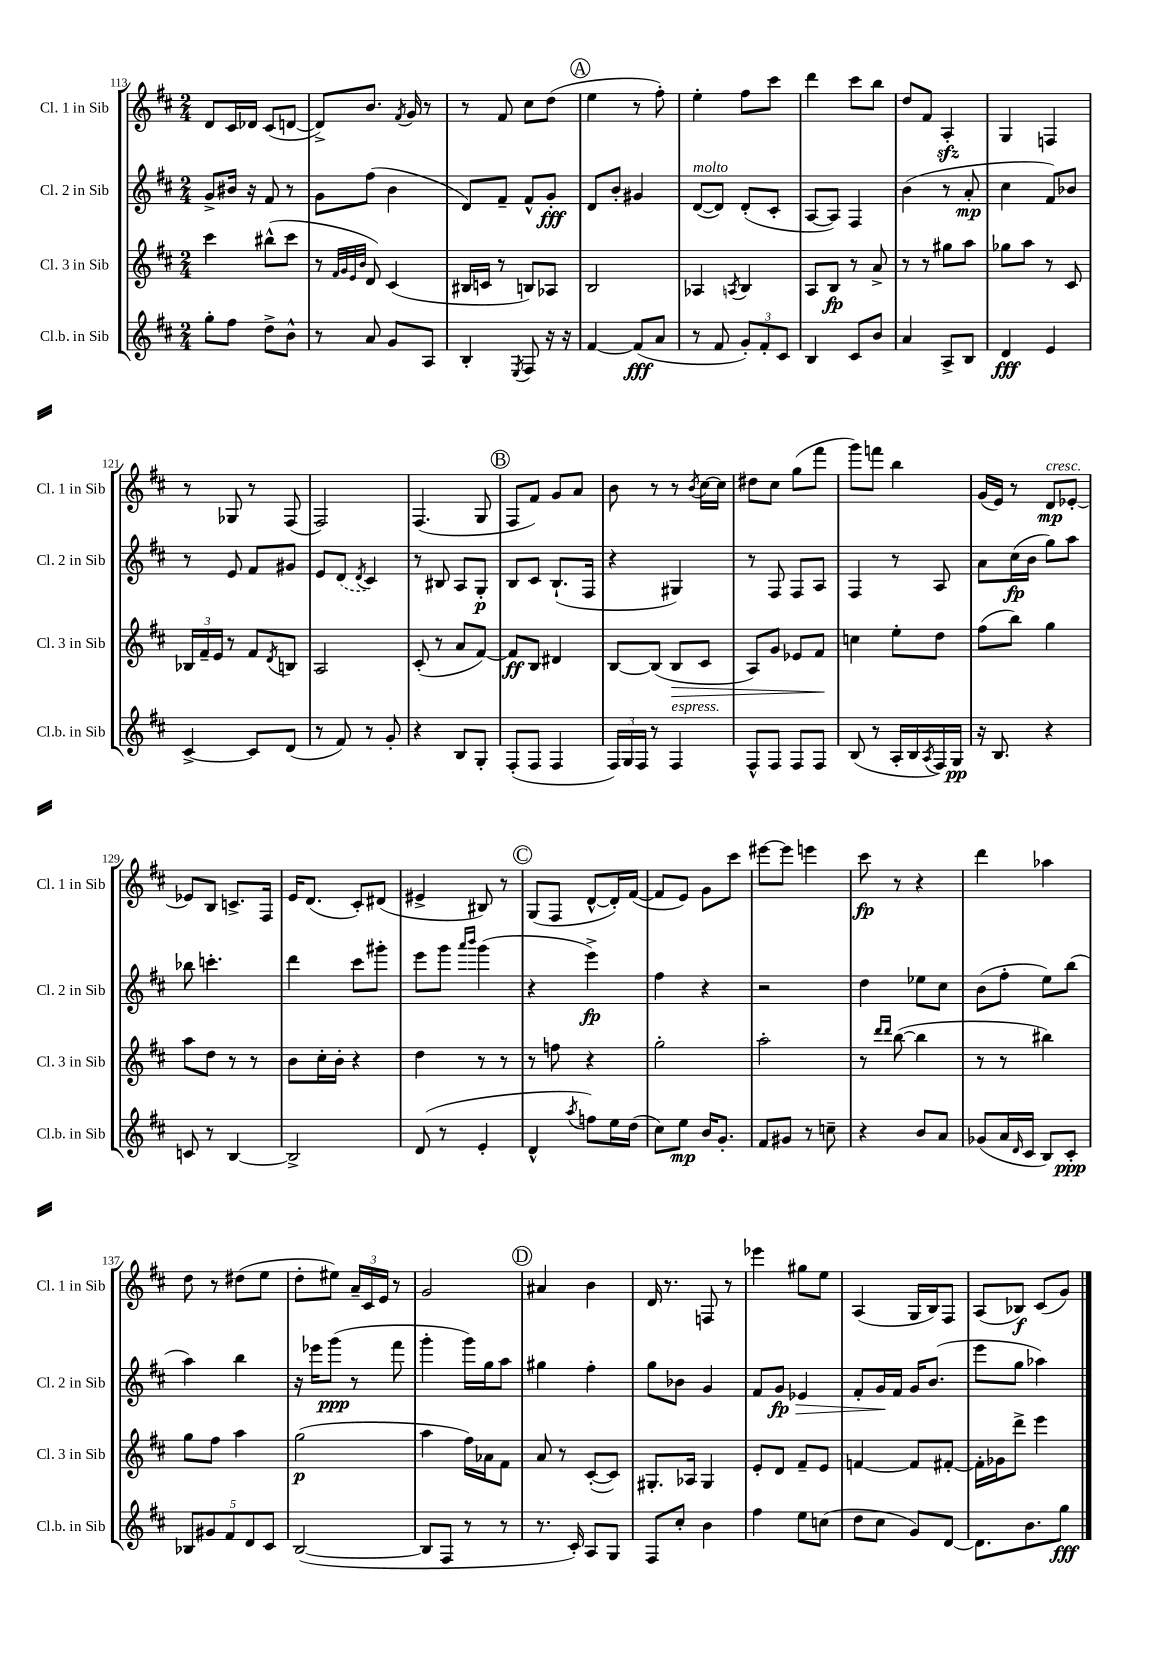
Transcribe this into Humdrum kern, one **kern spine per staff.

**kern	**dynam	**kern	**dynam	**kern	**dynam	**kern	**dynam
*part4	*part4	*part3	*part3	*part2	*part2	*part1	*part1
*staff4	*staff4	*staff3	*staff3	*staff2	*staff2	*staff1	*staff1
*I"Cl.b. in Sib	*	*I"Cl. 3 in Sib	*	*I"Cl. 2 in Sib	*	*I"Cl. 1 in Sib	*
*I'Cl.b. in Sib	*	*I'Cl. 3 in Sib	*	*I'Cl. 2 in Sib	*	*I'Cl. 1 in Sib	*
*clefG2	*	*clefG2	*	*clefG2	*	*clefG2	*
*k[f#c#]	*	*k[f#c#]	*	*k[f#c#]	*	*k[f#c#]	*
*M2/4	*	*M2/4	*	*M2/4	*	*M2/4	*
=113	=113	=113	=113	=113	=113	=113	=113
8gg'\L	.	4ccc#\	.	8g^/L	.	8d/L	.
8ff#\J	.	.	.	16b#X/Jk	.	16c#/L	.
.	.	.	.	16r	.	16d-X/JJ	.
8dd^\L	.	(8bb#X^^\L	.	8f#/	.	(8c#/L	.
8b^^\J	.	8ccc#\J	.	8r	.	[8dn/J	.
=114	=114	=114	=114	=114	=114	=114	=114
8r	.	8r	.	8g\L	.	8d^/L])	.
.	.	32qqf#/LLL	.	.	.	.	.
.	.	32qqg/	.	.	.	.	.
.	.	32qqe/	.	.	.	.	.
.	.	32qqb/JJJ	.	.	.	.	.
8a/	.	8d/)	.	(8ff#\J	.	8.b/J	.
8g/L	.	(4c#/	.	4b\	.	.	.
.	.	.	.	.	.	8qf#/	.
.	.	.	.	.	.	16g/	.
8A/J	.	.	.	.	.	8r	.
=115	=115	=115	=115	=115	=115	=115	=115
4B'/	.	16B#X/LL	.	8d/L)	.	8r	.
.	.	16cn/JJ	.	.	.	.	.
.	.	8r	.	8f#~/J	.	8f#/	.
8qE/	.	.	.	.	.	.	.
8F#/	.	8Bn/L)	.	8f#^^/L	.	8cc#\L	.
16r	.	8A-X/J	.	8g'/J	fff	(8dd\J	.
16r	.	.	.	.	.	.	.
!!LO:REH:place=s1:t=A
=116	=116	=116	=116	=116	=116	=116	=116
[4f#/	.	2B/	.	8d/L	.	4ee\	.
.	.	.	.	8b'/J	.	.	.
(8f#/L]	fff	.	.	4g#X/	.	8r	.
8a/J	.	.	.	.	.	8ff#'\)	.
=117	=117	=117	=117	=117	=117	=117	=117
!	!	!	!	!LO:TX:a:i:t=molto	!	!	!
8r	.	4A-X/	.	([8d/L	.	4ee'\	.
8f#/	.	.	.	8d/J])	.	.	.
.	.	8qAn/	.	.	.	.	.
12g'/L)	.	4B/	.	(8d'/L	.	8ff#\L	.
12f#'/	.	.	.	.	.	.	.
.	.	.	.	8c#'/J	.	8ccc#\J	.
12c#/J	.	.	.	.	.	.	.
=118	=118	=118	=118	=118	=118	=118	=118
4B/	.	8A/L	.	[8A/L	.	4ddd\	.
.	.	8B/J	fp	8A/J])	.	.	.
8c#/L	.	8r	.	4F#/	.	8ccc#\L	.
8b/J	.	8a^/	.	.	.	8bb\J	.
=119	=119	=119	=119	=119	=119	=119	=119
4a/	.	8r	.	(4b\	.	8dd/L	.
.	.	8r	.	.	.	8f#/J	.
8A^/L	.	8gg#X\L	.	8r	.	4Azz'/	.
8B/J	.	8aa\J	.	8a'/	mp	.	.
=120	=120	=120	=120	=120	=120	=120	=120
4d/	fff	8gg-X\L	.	4cc#\	.	4G/	.
.	.	8aa\J	.	.	.	.	.
4e/	.	8r	.	8f#/L)	.	4Fn/	.
.	.	8c#/	.	8b-X/J	.	.	.
!!LO:LB:g=z
=121	=121	=121	=121	=121	=121	=121	=121
[4c#^/	.	24B-X/LL	.	8r	.	8r	.
.	.	24f#~/	.	.	.	.	.
.	.	24e/JJ	.	.	.	.	.
.	.	8r	.	8e/	.	8G-X/	.
8c#/L]	.	8f#/L	.	8f#/L	.	8r	.
.	.	8qd/	.	.	.	.	.
(8d/J	.	8Bn/J	.	8g#X/J	.	(8F#/	.
=122	=122	=122	=122	=122	=122	=122	=122
8r	.	2A/	.	8e/L	.	2F#/)	.
8f#/)	.	.	.	(8d/J	.	.	.
.	.	.	.	8qd/	.	.	.
8r	.	.	.	4c#/)	.	.	.
8g'/	.	.	.	.	.	.	.
=123	=123	=123	=123	=123	=123	=123	=123
4r	.	(8c#'/	.	8r	.	(4.F#/	.
.	.	8r	.	8B#X/	.	.	.
8B/L	.	8a/L	.	8A/L	.	.	.
8G'/J	.	[8f#/J)	.	8G'/J	p	8G/	.
!!LO:REH:place=s1:t=B
=124	=124	=124	=124	=124	=124	=124	=124
(8F#'/L	.	8f#/L]	ff	8B/L	.	8F#/L	.
8F#/J	.	8B/J	.	8c#/J	.	8f#/J)	.
4F#/	.	4d#X/	.	(8.B`/L	.	8g/L	.
.	.	.	.	.	.	8a/J	.
.	.	.	.	16F#/Jk	.	.	.
=125	=125	=125	=125	=125	=125	=125	=125
24F#/LL)	.	[8B/L	.	4r	.	8b\	.
24G/	.	.	.	.	.	.	.
24F#/JJ	.	.	.	.	.	.	.
8r	.	(8B/J]	.	.	.	8r	.
!LO:TX:a:i:t=espress.	!	!	!	!	!	!	!
!	!	!	!LO:HP:b	!	!	!	!
4F#/	.	8B/L	>	4G#X/)	.	8r	.
.	.	.	.	.	.	8qb/	.
.	.	8c#/J	.	.	.	[16cc#\LL	.
.	.	.	.	.	.	16cc#\JJ]	.
=126	=126	=126	=126	=126	=126	=126	=126
8F#^^/L	.	8A/L)	.	8r	.	8dd#X\L	.
8F#/J	.	8g/J	.	8F#/	.	8cc#\J	.
8F#/L	.	8e-X/L	.	8F#/L	.	(8gg\L	.
8F#/J	.	8f#/J	.	8A/J	.	8fff#\J	.
.	.	.	]	.	.	.	.
=127	=127	=127	=127	=127	=127	=127	=127
(8B/	.	4ccn\	.	4F#/	.	8ggg\L)	.
8r	.	.	.	.	.	8fffn\J	.
16A'/LL	.	8ee'\L	.	8r	.	4bb\	.
16B/	.	.	.	.	.	.	.
8qA/	.	.	.	.	.	.	.
16F#/)	.	8dd\J	.	8A/	.	.	.
16G/JJ	pp	.	.	.	.	.	.
=128	=128	=128	=128	=128	=128	=128	=128
16r	.	(8ff#\L	.	8a\L	.	(16g/LL	.
8.B/	.	.	.	.	.	16e/JJ)	.
.	.	8bb\J)	.	(16cc#\L	fp	8r	.
.	.	.	.	16b\JJ	.	.	.
!	!	!	!	!	!	!LO:TX:a:i:t=cresc.	!
4r	.	4gg\	.	8gg\L)	.	8d/L	mp
.	.	.	.	8aa\J	.	[8e-X'/J	.
!!LO:LB:g=z
=129	=129	=129	=129	=129	=129	=129	=129
8cn/	.	8aa\L	.	8bb-X\	.	8e-X/L]	.
8r	.	8dd\J	.	4.cccn'\	.	8B/J	.
[4B/	.	8r	.	.	.	8.cn^/L	.
.	.	8r	.	.	.	.	.
.	.	.	.	.	.	16F#/Jk	.
=130	=130	=130	=130	=130	=130	=130	=130
2B^/]	.	8b\L	.	4ddd\	.	16e/KL	.
.	.	.	.	.	.	(8.d/J	.
.	.	16cc#'\L	.	.	.	.	.
.	.	16b'\JJ	.	.	.	.	.
.	.	4r	.	8ccc#\L	.	8c#'/L)	.
.	.	.	.	8ggg#X'\J	.	(8d#X/J	.
=131	=131	=131	=131	=131	=131	=131	=131
(8d/	.	4dd\	.	8eee\L	.	4e#X^/	.
8r	.	.	.	8ggg\J	.	.	.
.	.	.	.	16qqaaa/LL	.	.	.
.	.	.	.	16qqbbb/JJ	.	.	.
4e'/	.	8r	.	(4ggg\	.	8B#X/)	.
.	.	8r	.	.	.	8r	.
!!LO:REH:place=s1:t=C
=132	=132	=132	=132	=132	=132	=132	=132
4d^^/	.	8r	.	4r	.	(8G/L	.
.	.	8ffn\	.	.	.	8F#/J	.
8qaa/	.	.	.	.	.	.	.
8ffn\L)	.	4r	.	4eee^\)	fp	[8d^^/L	.
16ee\L	.	.	.	.	.	16d'/L])	.
(16dd\JJ	.	.	.	.	.	([16f#/JJ	.
=133	=133	=133	=133	=133	=133	=133	=133
8cc#\L)	.	2gg'\	.	4ff#\	.	8f#/L]	.
8ee\J	mp	.	.	.	.	8e/J)	.
16b/KL	.	.	.	4r	.	8g\L	.
8.g'/J	.	.	.	.	.	.	.
.	.	.	.	.	.	8ccc#\J	.
=134	=134	=134	=134	=134	=134	=134	=134
8f#/L	.	2aa'\	.	2r	.	[8eee#X\L	.
8g#X/J	.	.	.	.	.	8eee#\J]	.
8r	.	.	.	.	.	4eeen\	.
8ccn~\	.	.	.	.	.	.	.
=135	=135	=135	=135	=135	=135	=135	=135
4r	.	8r	.	4dd\	.	8ccc#\	fp
.	.	16qqddd/LL	.	.	.	.	.
.	.	16qqddd/JJ	.	.	.	.	.
.	.	([8bb\	.	.	.	8r	.
8b/L	.	4bb\]	.	8ee-X\L	.	4r	.
8a/J	.	.	.	8cc#\J	.	.	.
=136	=136	=136	=136	=136	=136	=136	=136
(8g-X/L	.	8r	.	(8b\L	.	4ddd\	.
16a/L	.	8r	.	8ff#'\J	.	.	.
16qqd/	.	.	.	.	.	.	.
16c#/JJ	.	.	.	.	.	.	.
8B/L)	.	4bb#X\)	.	8ee\L)	.	4aa-X\	.
8c#'/J	ppp	.	.	(8bb\J	.	.	.
!!LO:LB:g=z
=137	=137	=137	=137	=137	=137	=137	=137
10B-X/L	.	8gg\L	.	4aa\)	.	8dd\	.
10g#X/	.	.	.	.	.	.	.
.	.	8ff#\J	.	.	.	8r	.
10f#/	.	.	.	.	.	.	.
.	.	4aa\	.	4bb\	.	(8dd#X\L	.
10d/	.	.	.	.	.	.	.
.	.	.	.	.	.	8ee\J	.
10c#/J	.	.	.	.	.	.	.
=138	=138	=138	=138	=138	=138	=138	=138
([2B/	.	(2gg\	p	16r	.	8dd'\L	.
.	.	.	.	16eee-X\KL	.	.	.
.	.	.	.	(8ggg\J	ppp	8ee#X\J)	.
.	.	.	.	8r	.	24a~/LL	.
.	.	.	.	.	.	24c#/	.
.	.	.	.	.	.	24e/JJ	.
.	.	.	.	8fff#\	.	8r	.
=139	=139	=139	=139	=139	=139	=139	=139
8B/L]	.	4aa\	.	4ggg'\	.	2g/	.
8F#/J	.	.	.	.	.	.	.
8r	.	16ff#\LL)	.	16ggg\LL)	.	.	.
.	.	16a-X\J	.	16gg\J	.	.	.
8r	.	8f#\J	.	8aa\J	.	.	.
!!LO:REH:place=s1:t=D
=140	=140	=140	=140	=140	=140	=140	=140
8.r	.	8a/	.	4gg#X\	.	4a#X/	.
.	.	8r	.	.	.	.	.
16c#'/)	.	.	.	.	.	.	.
8A/L	.	([8c#'/L	.	4ff#'\	.	4b\	.
8G/J	.	8c#/J])	.	.	.	.	.
=141	=141	=141	=141	=141	=141	=141	=141
8F#/L	.	8.G#X'/L	.	8gg\L	.	16d/	.
.	.	.	.	.	.	8.r	.
8cc#'/J	.	.	.	8b-X\J	.	.	.
.	.	16A-X/Jk	.	.	.	.	.
4b\	.	4G#/	.	4g/	.	8Fn/	.
.	.	.	.	.	.	8r	.
=142	=142	=142	=142	=142	=142	=142	=142
4ff#\	.	8e'/L	.	8f#/L	.	4eee-X\	.
!	!	!	!	!	!LO:HP:b	!	!
.	.	8d/J	.	8g/J	> fp	.	.
8ee\L	.	8f#~/L	.	4e-X/	.	8gg#X\L	.
(8ccn\J	.	8e/J	.	.	.	8ee\J	.
=143	=143	=143	=143	=143	=143	=143	=143
8dd\L	.	[4fn/	.	8f#'/L	.	(4A/	.
8cc#\J	.	.	.	16g/L	.	.	.
.	.	.	.	16f#/JJ	]	.	.
8g/L)	.	8f/L]	.	16g/KL	.	16G/LL	.
.	.	.	.	(8.b/J	.	16B/J)	.
[8d/J	.	[8f#X'/J	.	.	.	8F#/J	.
=144	=144	=144	=144	=144	=144	=144	=144
8.d\L]	.	16f#'\LL]	.	8eee\L	.	(8A/L	.
.	.	16g-X\J	.	.	.	.	.
.	.	8ddd^\J	.	8gg\J	.	8B-X/J)	f
8.b\	.	.	.	.	.	.	.
.	.	4eee\	.	4aa-X\)	.	(8c#/L	.
8gg\J	fff	.	.	.	.	8g/J)	.
==	==	==	==	==	==	==	==
*-	*-	*-	*-	*-	*-	*-	*-
